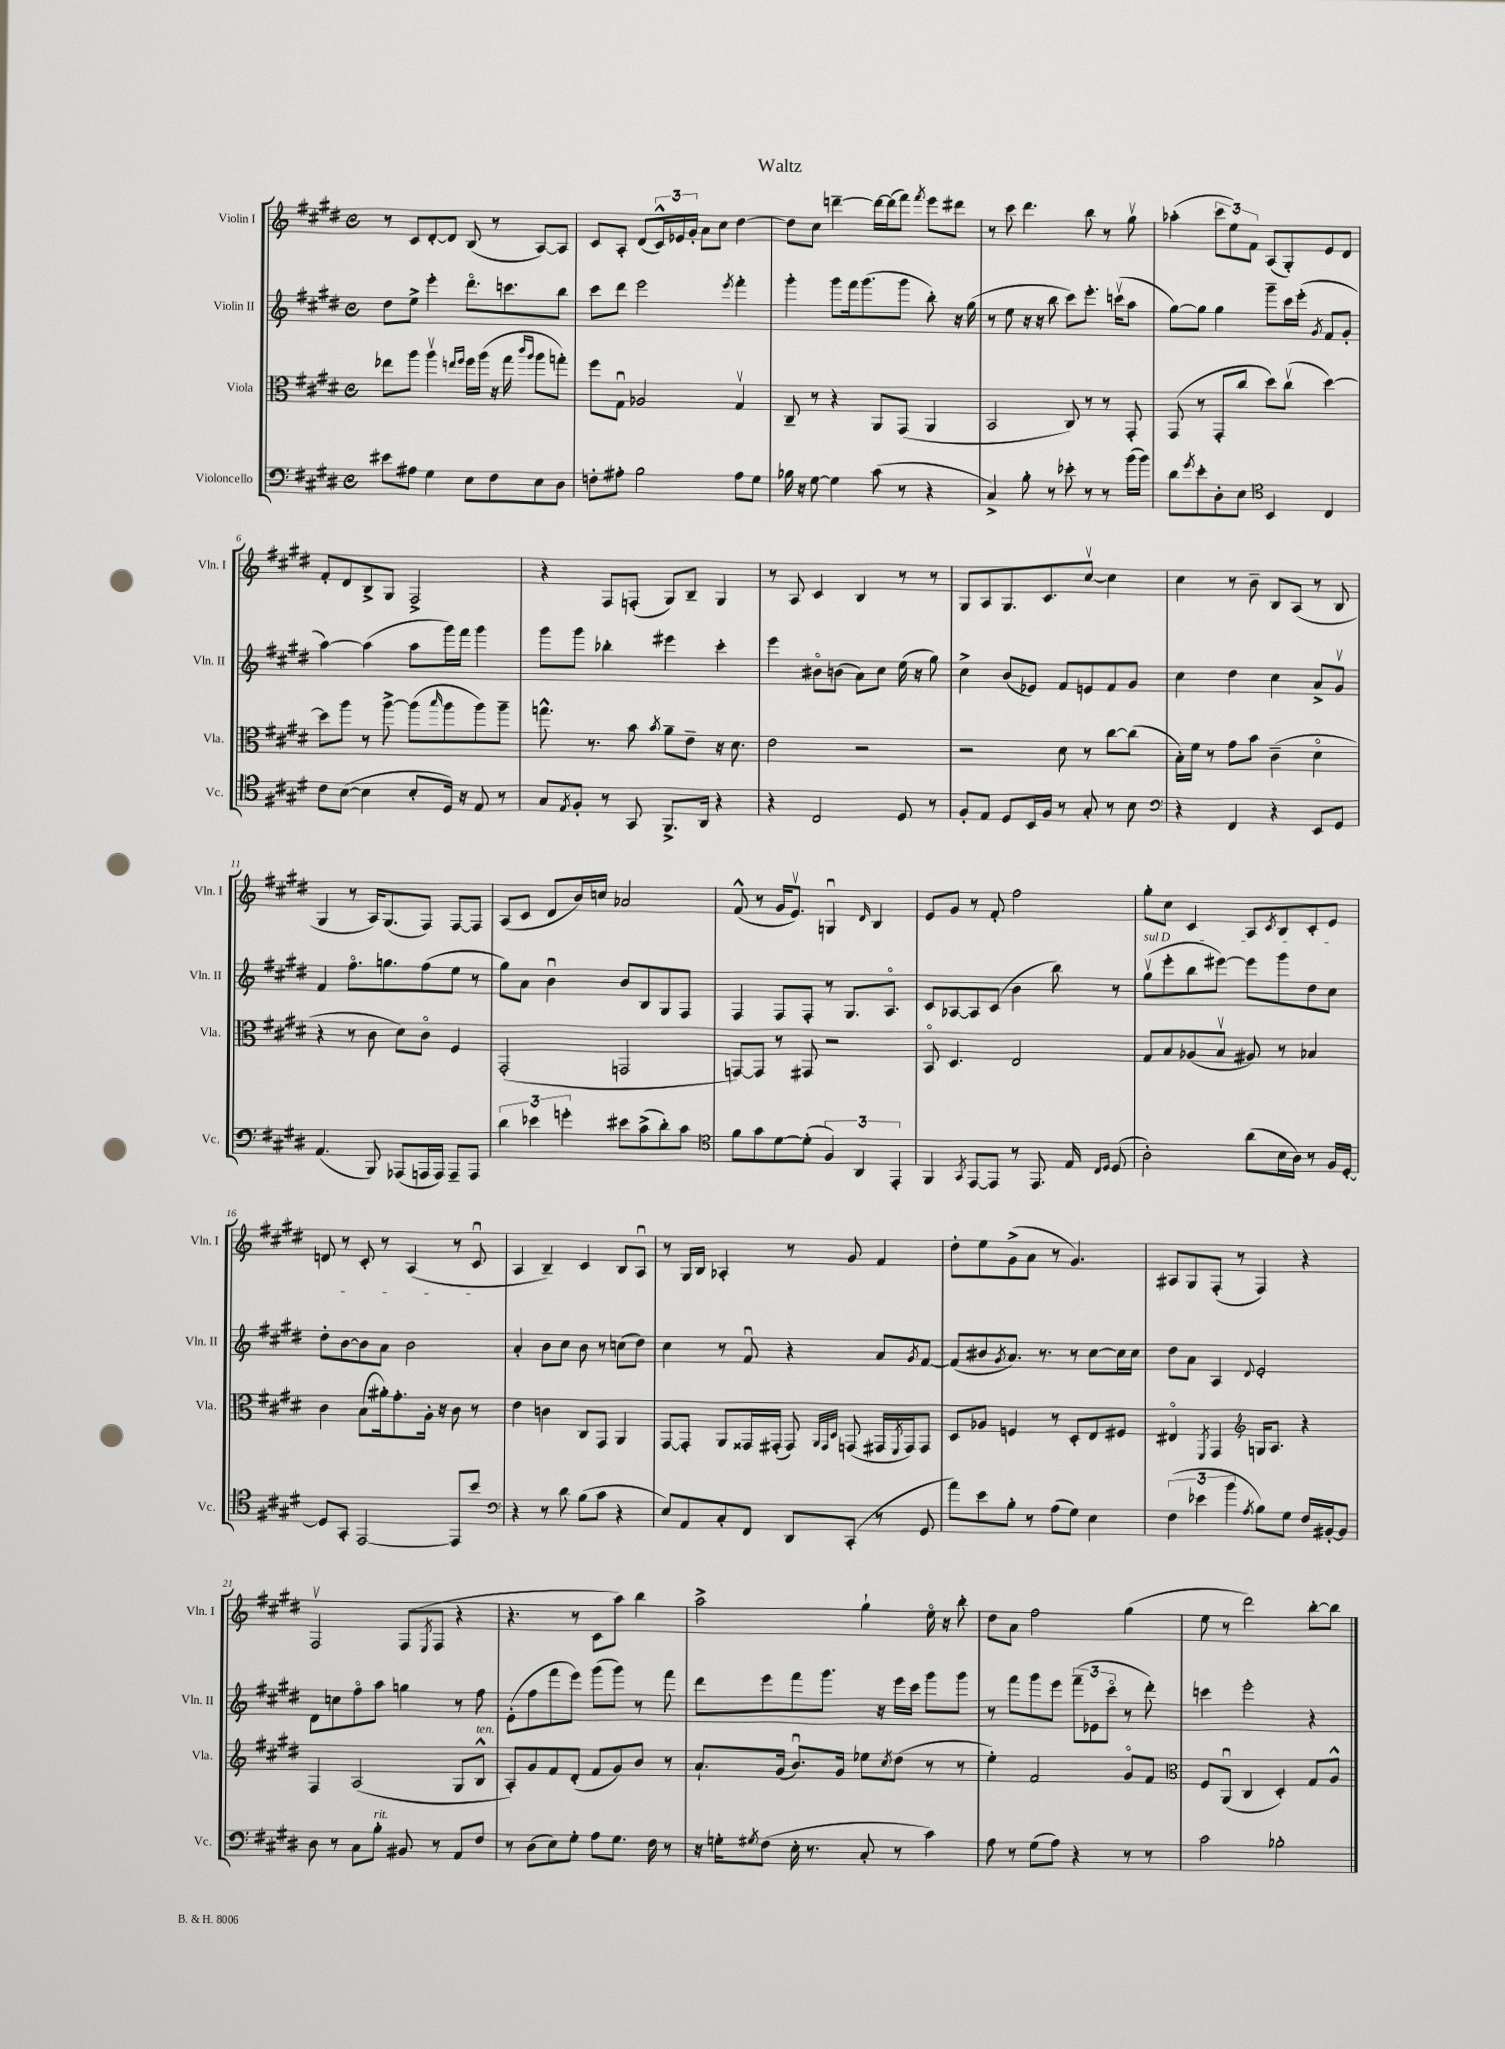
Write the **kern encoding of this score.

**kern	**kern	**kern	**kern
*staff4	*staff3	*staff2	*staff1
*clefF4	*clefC3	*clefG2	*clefG2
*k[f#c#g#d#]	*k[f#c#g#d#]	*k[f#c#g#d#]	*k[f#c#g#d#]
*M4/4	*M4/4	*M4/4	*M4/4
*met(c)	*met(c)	*met(c)	*met(c)
8e#	8ee-	8dd#	8r
8A#	8aa	8ee^	8c#
4G#	4aav	4eee'	[8d#'
.	.	.	8d#]
.	16qqee	.	.
.	16qqff#	.	.
8E	16ff#	8.ddd#o	(8B
.	(16aa	.	.
8F#	16r	.	8r
.	16gg#	8.ccc	.
.	16qqccc#	.	.
.	16qqaa	.	.
8E	8aa	.	[8A)
8D#	8gg')	8bb	8A]
=	=	=	=
8F'	8ff#	8ccc#	8c#
8A#'	8G#u	8ddd#	8A'
2B	2A-	2eee	(8d#
.	.	.	24c#^^)
.	.	.	24e-
.	.	.	24g#'
.	.	.	8a
.	.	.	8cc#
.	.	8qeee	.
8A#	4G#v	4fff#'	[4dd#
8G#	.	.	.
=	=	=	=
16B-	8C#~	4ggg#'	8dd#]
16r	.	.	.
[8G#	8r	.	8cc#
4G#]	4r	8ggg#	[4ddd~
.	.	16fff#	.
.	.	(8.ggg#	.
(8c#	8AA	.	16ddd_
.	.	.	(16ddd]
8r	(8GG#	8ggg#	8fff#)
.	.	.	8qfff#
4r	4AA	8bb')	8eee
.	.	16r	8ddd#
.	.	(16gg#	.
=	=	=	=
4C#^)	2BB	8r	8r
.	.	8ee	8ccc#
8B'	.	16r	4.ddd#
.	.	16r	.
8r	.	8bb	.
8e-'	8C#)	8ccc#)	.
8r	8r	8.eee'	8bb
8r	8r	.	8r
.	.	(16cccv	.
(16b	8GG#'	8aa	8gg#v
16b)	.	.	.
=	=	=	=
8d#	(8GG#	[8gg#)	(4aa-'
8qg#	.	.	.
8e'	8r	8gg#]	.
8D#'	8GG#'	4gg#	12ccc#
.	.	.	12ee)
8E	8cc#	.	.
.	.	.	12f#
*clefC4	*	*	*
4BB	8dd#)	8ggg#~	(8A
.	(8cc#v	16ccc#	8G#')
.	.	(16eee'	.
.	.	8qg#	.
4C#	[4dd#)	8f#	8e
.	.	8g#'	8d#
=	=	=	=
8c#	8dd#]	[4aa)	8f#'
([8B	8aa	.	8d#
4B]	8r	(4aa]	8B^
.	[8aa^	.	8G#
8B'	(8aa]	8aa	2F#^
.	16qqbb	.	.
16D#)	8aa	16ggg#)	.
16r	.	16fff#	.
8E	8aa)	4ggg#	.
8r	8aa~	.	.
=	=	=	=
8G#	8.gg^^	8ggg#	4r
8qE	.	.	.
8F#'	.	8ggg#	.
.	8.r	.	.
8r	.	4bb-'	8F#
8GG#	8b	.	(8F'
.	8qb	.	.
8.FF#^	8a~	4eee#	8G#)
.	8e~	.	8B~
16AA	.	.	.
4r	16r	4ccc#'	4G#
.	8.d#	.	.
=	=	=	=
4r	2e	4eee	8r
.	.	.	8A
2C#	.	8b#o	4c#
.	.	(8b	.
.	2r	8a)	4B
.	.	8cc#	.
8D#	.	(16ee	8r
.	.	16r	.
8r	.	8gg#)	8r
=	=	=	=
8F#'	2r	4cc#^	8G#
8E	.	.	8A
8D#	.	(8b	8.G#
16BB	.	8e-)	.
16F#	.	.	8.c#
8r	8d#	8f#	.
8G#'	8r	8e	[8cc#v
8r	[8cc#	8f#	4cc#]
8B	(8cc#]	8g#	.
=	=	=	=
*clefF4	*	*	*
4r	16B')	4cc#	4cc#
.	16f#	.	.
.	8r	.	.
4FF#	8g#	4dd#	8r
.	8b	.	8b~
4r	(4c#~	4cc#	8B
.	.	.	(8A
8EE	4d#o	8a^	8r
8GG#	.	8g#v	8B
=	=	=	=
(4.AA	4r	4f#	4G#
.	8r	8.ff#o	8r
8BBB)	8c#	.	16A)
.	.	8.gg	(8.G#
(8AAA-	8d#)	.	.
16AAA	8c#o	(8ff#	8F#)
16AAA)	.	.	.
8AAA~	4F#	8ee	[8F#
8AAA	.	8r	8F#]
=	=	=	=
6d#	(2GG#'	8gg#)	(8A
.	.	8a	8c#
6e-	.	.	.
.	.	4bu	8d#
6g'	.	.	.
.	.	.	16b)
.	.	.	16cc
8e#	2GG	8b	2a-
(8c#^	.	8B	.
8d#')	.	8G#	.
8c#	.	8F#	.
=	=	=	=
*clefC4	*	*	*
8f#	[8GG)	4F#	(8f#^^
8g#	8GG]	.	8r
[8d#	8r	8F#	16g#
.	.	.	8.ev)
(8d#']	8GG#	8F#'	.
6F#)	2r	8r	4Gu
.	.	8.G#	.
6AA	.	.	.
.	.	.	16qqd#
.	.	.	4B
.	.	8.Ao	.
6EE'	.	.	.
=	=	=	=
4FF#	8BBo	8c#	8e
.	4.D#	[8A-	8g#
8qGG#	.	.	.
[8EE	.	8A-]	8r
8EE]	.	(8c#	8f#'
8r	2E	4b	2ff#
8.EE	.	.	.
.	.	8bb)	.
16E	.	.	.
16qqC#	.	.	.
16qqD#	.	.	.
(8D#	.	8r	.
=	=	=	=
2A')	8G#	(8gg#v	8gg#'
.	8B	8eee'	8cc#
.	(8A-	8bb	4c#
.	8Bv	[8eee#)	.
(8a	8A#)	8eee#]	8A
.	.	.	8qc#
16B	8r	8ggg#	8B
16A)	.	.	.
8r	4B-	8dd#	8c#'
16F#	.	8cc#	8e
[16D#'	.	.	.
=	=	=	=
8D#]	4c#	8dd#'	8d
8GG#'	.	[8b	8r
[2EE	(8B	8b]	8c#'
.	16a#')	8a	8r
.	8.g#'	.	.
.	.	2b	(4A
.	16A'	.	.
.	16r	.	.
8EE]	8c#	.	8r
8b	8r	.	8c#u
=	=	=	=
*clefF4	*	*	*
4r	4e	4a'	4A
8r	4c	8b	4B~)
8d#	.	8cc#	.
(8B	8C#	8b	4c#
8c#	8GG#	8r	.
4r	4AA	(8cc	8B
.	.	8dd#)	8Au
=	=	=	=
8E)	[8GG#	4cc#	8r
8AA	8GG#']	.	16G#
.	.	.	16B
8C#'	8AA	8r	4A-'
8FF#	16GG##	8f#u	.
.	(16GG#'	.	.
8DD#	8GG#)	4r	8r
.	32qqAA	.	.
.	32qqGG#	.	.
.	32qqD#	.	.
(8CC#'	(8GG	.	8g#
8r	16GG#	8a	4f#
.	8qFF#	.	.
.	16GG#)	.	.
.	.	8qg#	.
8GG#	8GG#	[8f#	.
=	=	=	=
8a)	8D#	(8f#]	8dd#'
8e	8A-	8b#	8ee
.	.	8qg#	.
8B'	4F	8.a)	(8g#^
8r	.	.	8a
.	.	8.r	.
(8A	8r	.	8r
8G#)	8D#'	8r	4.g#)
4E	8E	[8cc#	.
.	8F#	16cc#]	.
.	.	16cc#	.
=	=	=	=
(6F#	4E#o	8dd#	8A#
.	.	8a	8G#
6e-	.	.	.
.	8qFF#	.	.
.	4GG#	4A	(8F#'
6b	.	.	.
.	.	.	8r
*	*clefG2	*	*
8qA	.	8qqd#	.
8B)	16G	2e'	4F#)
.	8.A	.	.
8G#	.	.	.
16F#	4r	.	4r
[16BB#'	.	.	.
8BB#]	.	.	.
=	=	=	=
8D#	4F#	8d#	2F#v
8r	.	8cc	.
8C#	(2A	8ff#o	.
8B'	.	8aa	.
8BB#	.	4gg	(8F#
.	.	.	8qE
8r	.	.	8F#
8AA	8G#	8r	4r
8F#	8B^^	8ff#	.
=	=	=	=
8r	8A')	(8e'	4.r
(8D#	8g#	8ff#	.
8E)	8f#	8fff#	.
8G#'	(8d#'	8eee)	8r
8A	8f#	(8ggg#	8c#
8.G#	8g#)	8ggg#)	8aa)
.	8b	8r	4bb
16F#	.	.	.
8r	8r	8fff#	.
=	=	=	=
16r	8.a`	8ddd#	2aa^
16G'	.	.	.
8qG#	.	.	.
(8F#	.	8eee	.
.	(16g#	.	.
16E'	8.bu)	8fff#	.
8.r	.	.	.
.	.	8.ggg#	.
.	16g#	.	.
8C#'	8ee-	.	4gg#`
.	.	16r	.
.	8qcc#	.	.
8r	(8dd#	16eee	.
.	.	16ccc#	.
4c#)	8r	8ggg#	16eeo
.	.	.	16r
.	8r	8ggg#	8bb'
=	=	=	=
8A	4ee')	8r	8dd#
8r	.	8fff#	8a
(8G#	2f#	8ggg#	2ff#
8A)	.	8eee	.
4r	.	(12fff#~	.
.	.	12e-	.
.	.	12ccc#o	.
8r	8g#o	8r	(4gg#
8r	8f#	8ddd#')	.
=	=	=	=
*	*clefC3	*	*
2c#	8F#	4ccc	8ee
.	(8AAu	.	8r
.	4C#	2eee'	2ddd#)
2B-'	4D#')	.	.
.	8G#	4r	[8bb'
.	8A^^	.	8bb]
==	==	==	==
*-	*-	*-	*-
